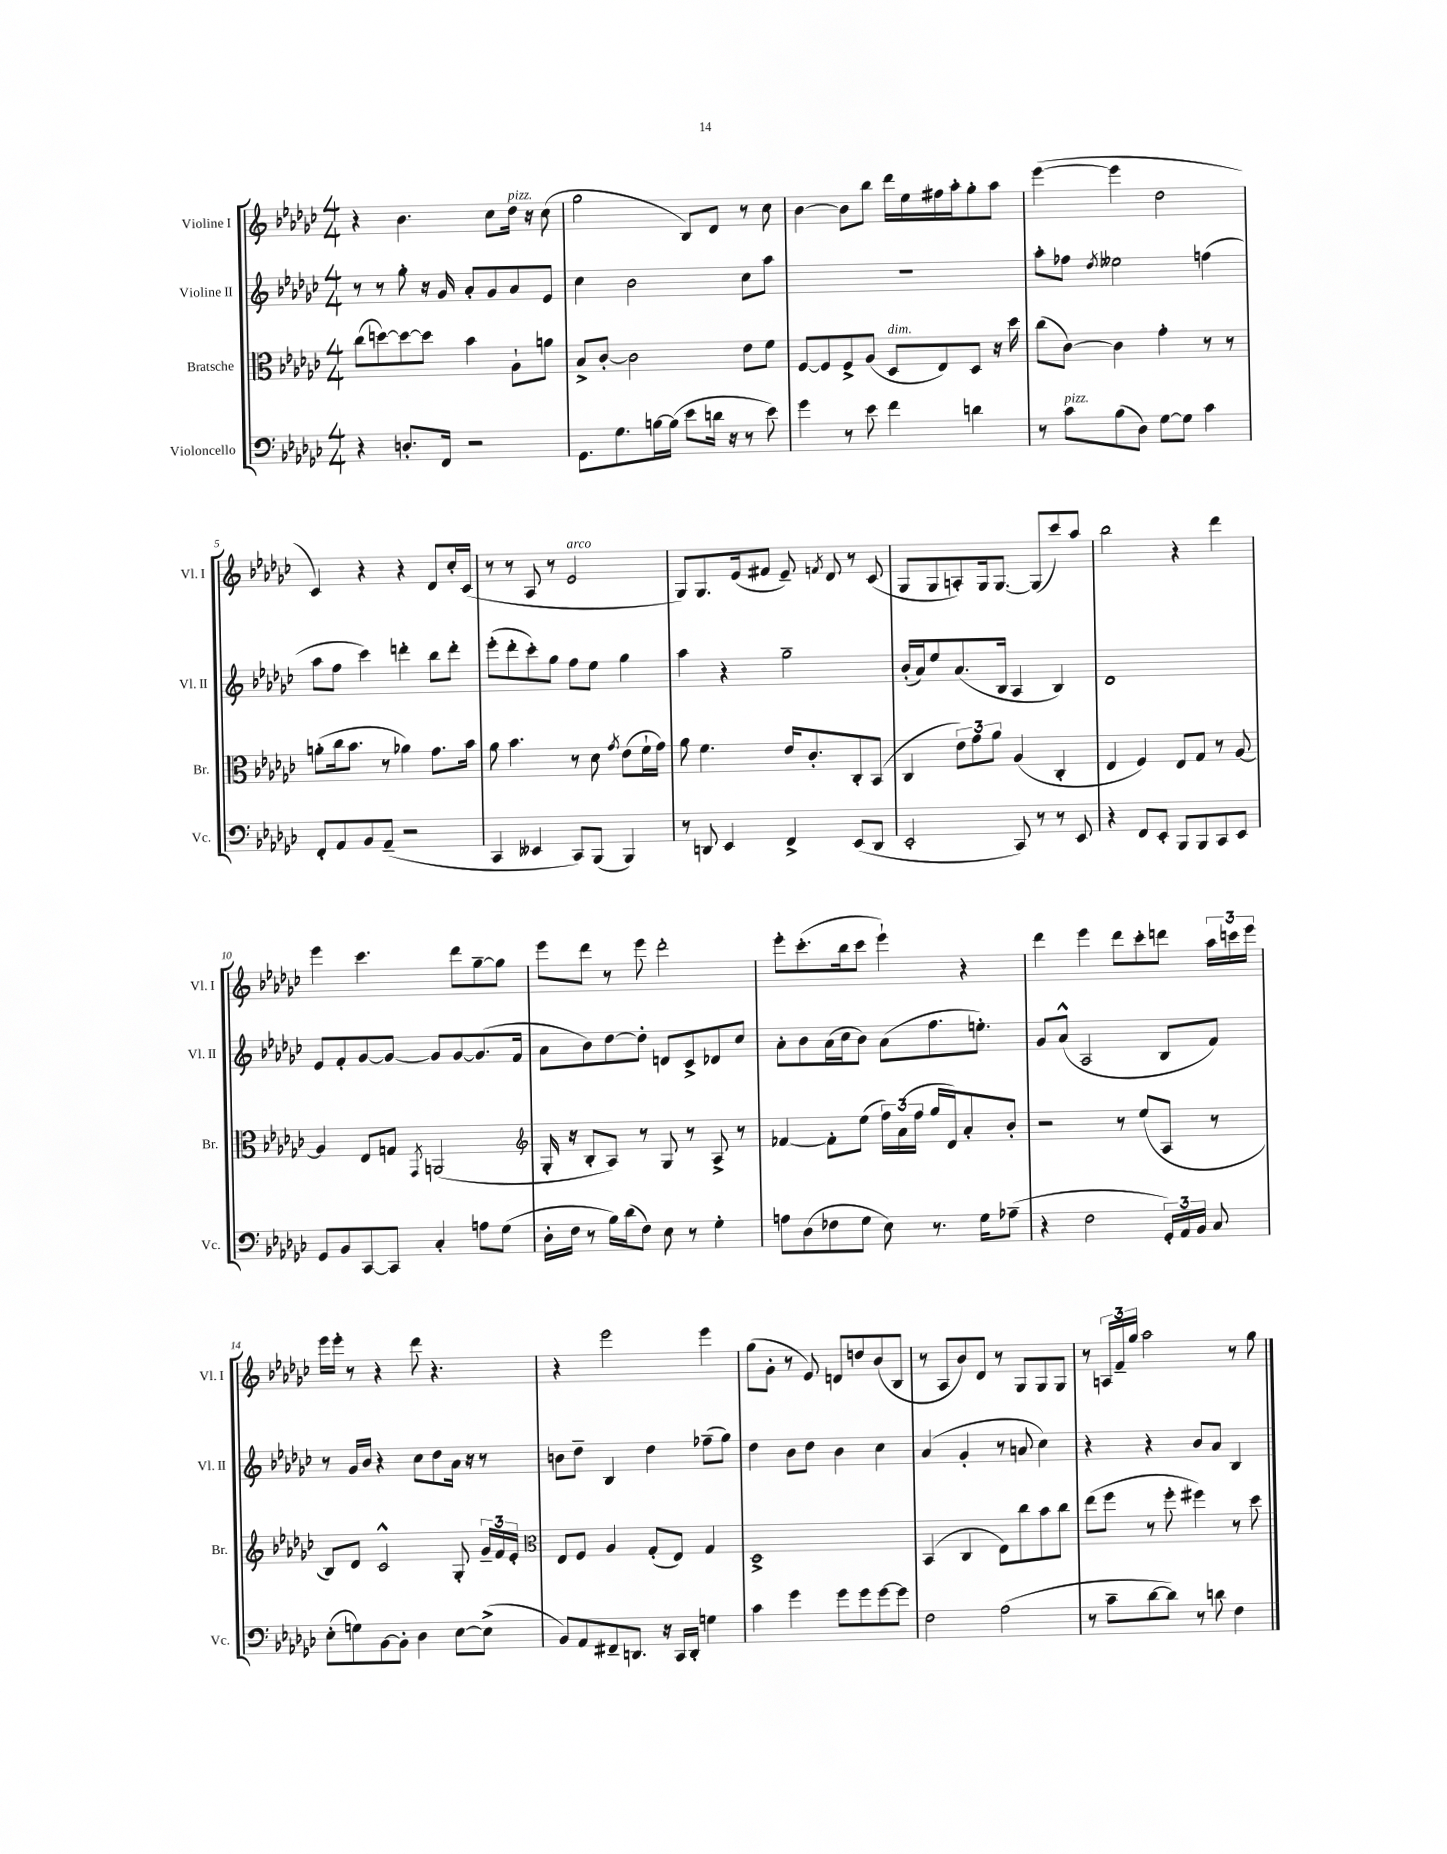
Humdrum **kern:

**kern	**kern	**kern	**kern
*part4	*part3	*part2	*part1
*staff4	*staff3	*staff2	*staff1
*I"Violoncello	*I"Bratsche	*I"Violine II	*I"Violine I
*I'Vc.	*I'Br.	*I'Vl. II	*I'Vl. I
*clefF4	*clefC3	*clefG2	*clefG2
*k[b-e-a-d-g-c-]	*k[b-e-a-d-g-c-]	*k[b-e-a-d-g-c-]	*k[b-e-a-d-g-c-]
*M4/4	*M4/4	*M4/4	*M4/4
=1	=1	=1	=1
4r	(8cc-\L	8r	4r
.	[8ddn\)	8r	.
8.Dn'/L	8dd\_	8gg-'\	4.b-\
.	8dd\J]	16r	.
16FF/Jk	.	16g-/	.
2r	4b-\	8a-'/L	.
.	.	8g-/	8cc-\L
!	!	!	!LO:TX:a:i:t=pizz.
.	8A-`\L	8a-/	16dd-\Jk
.	.	.	16r
.	8an\J	8e-/J	(8cc-\
=2	=2	=2	=2
8.GG-\L	8B-^/L	4cc-\	2gg-\
.	[8c-'/J	.	.
8.G-\	.	.	.
.	2c-\]	2b-\	.
[16Bn\L	.	.	.
(16B\JJ]	.	.	.
8e-\L	.	.	8B-/L)
16dn\Jk	.	.	8d-/J
16r	.	.	.
8r	8e-\L	8cc-\L	8r
8e-\)	8f\J	8aa-\J	8cc-\
=3	=3	=3	=3
4g-\	[8F/L	1r	[4b-\
.	8F/]	.	.
8r	8F^/	.	8b-\L]
8e-\	(8A-/J	.	8bb-\J
!	!LO:TX:a:i:t=dim.	!	!
4f\	8D-/L	.	16ddd-\LL
.	.	.	16ee-\
.	8E-/)	.	16ff#X\
.	.	.	16aa-'\J
4dn\	8D-/J	.	8gg-'\
.	16r	.	8aa-\J
.	16dd-\	.	.
=4	=4	=4	=4
8r	(8cc-\L	8aa-'\L	([4eee-\
!LO:TX:a:i:t=pizz.	!	!	!
8c-\L	[8c-\J)	8ff-X\J	.
.	.	8qdd-/	.
(8B-\	4c-\]	2ee--X\	4eee-\]
8D-\J)	.	.	.
[8G-\L	4g-'\	.	2dd-\
8G-\J]	.	.	.
4c-\	8r	(4ffn\	.
.	8r	.	.
!!LO:LB:g=z
=5	=5	=5	=5
8FF'/L	(8an'\L	8aa-\L	4c-/)
8AA-/	16cc-\k	8ff\J	.
.	8.b-\J	.	.
8BB-/	.	4ccc-\)	4r
(8AA-~/J	8r	.	.
2r	4a-X\)	4dddn'\	4r
.	8.g-\L	8bb-\L	8d-/L
.	.	8ddd'\J	16cc-'/L
.	16b-\Jk	.	(16c-/JJ
=6	=6	=6	=6
4CC-/	8a-\	(8eee-'\L	8r
.	4.b-\	8ddd-'\	8r
4EE--X/	.	8ccc-'\)	8A-/
.	.	8gg-\J	8r
!	!	!	!LO:TX:a:i:t=arco
8CC-/L)	8r	8ff\L	2e-/
(8BBB-/J	8d-\	8ee-\J	.
.	8qg-/	.	.
4BBB-/)	(8e-\L	4gg-\	.
.	16f`\L	.	.
.	16g-\JJ)	.	.
=7	=7	=7	=7
8r	8a-\	4aa-\	8G-/L)
8DDn/	4.f\	.	8.G-/
4EE-/	.	4r	.
.	.	.	(16e-/k
.	.	.	8f#X/J
4FF^/	16e-/KL	2gg-~\	8e-~/)
.	8.c-'/	.	.
.	.	.	8qfn/
.	.	.	8d-/
(8EE-/L	8C-'/	.	8r
8DD/J	(8BB-/J	.	(8c-/
=8	=8	=8	=8
2EE-'/	4C-/	(16b-'/LL	8G-/L
.	.	16a-/J)	.
.	.	8ee-/	8G-/
.	12e-\L)	(8.a-/	8An'/)
.	12g-\	.	.
.	.	.	16G-/k
.	12a-\J	.	.
.	.	16B-/Jk	[8.G-/J
8CC-/)	(4A-/	4A-/	.
8r	.	.	(8G-/L]
8r	4C-'/	4B-/)	8ccc-/)
8EE-/	.	.	8aa-/J
=9	=9	=9	=9
4r	4E-/	1d-	2bb-\
8FF/L	4F/)	.	.
8EE-'/J	.	.	.
8BBB-/L	8E-/L	.	4r
8BBB-/	8G-/J	.	.
8CC-/	8r	.	4ddd-\
8EE-/J	[8A-/	.	.
!!LO:LB:g=z
=10	=10	=10	=10
8GG-/L	4A-/]	8e-/L	4eee-\
8BB-/	.	8f'/	.
[8CC-/	8E-/L	[8g-/	4.ccc-\
8CC-/J]	8Gn/J	8g-/J_	.
.	8qGG-/	.	.
4C-'/	(2AAn/	8g-/L]	.
.	.	[8g-/	8ddd-\L
8An\L	.	(8.g-/]	[8gg-~\
(8G-\J	.	.	8gg-\J]
.	.	16f/Jk	.
=11	=11	=11	=11
*	*clefG2	*	*
16D-'\LL	16G-'/	8a-\L	8eee-\L
16F\JJ	16r	.	.
8r	8B-'/L	8b-\)	8ddd-\J
16B-\LL)	8A-/J)	[8dd-\	8r
(16d-\J	.	.	.
8F\J)	8r	8dd-'\J]	8eee-\
8E-\	8G-/	8dn/L	2ddd-'\
8r	8r	8c-^/	.
4G-'\	8A-^/	8d-X/	.
.	8r	8cc-/J	.
=12	=12	=12	=12
8An\L	[4f-X/	8a-'\L	8eee-'\L
(8D-\	.	8b-\	(8.ccc-'\
8F-X\	8f-'\L]	(16a-\L	.
.	.	16cc-\J	16bb-\k
8G-\J	(8ee-\J	8b-\J)	8ccc-\J
8E-\)	24ff\LL)	(8a-\L	4eee-`\)
.	(24a-\	.	.
.	24ff\JJ	.	.
8.r	16gg-/LL	8.ff\	.
.	16d-/J)	.	.
.	8a-'/	.	4r
16G-\KL	.	8.een'\J)	.
(8A-X~\J	8b-'/J	.	.
=13	=13	=13	=13
4r	2r	8g-/L	4ddd-\
.	.	(8a-^^/J	.
2F\	.	2A-/	4eee-\
.	8r	.	8ddd-\L
.	(8ee-/L	.	8ccc-'\
24GG-'/LL)	8A-/J	8B-/L	8dddn\J
24AA-/	.	.	.
24BB-/JJ	.	.	.
8C-/	8r	8f/J)	24aa-\LL
.	.	.	24cccn\
.	.	.	24eee-\JJ
!!LO:LB:g=z
=14	=14	=14	=14
(8E-'\L	8B-/L)	8r	16eee-\LL
.	.	.	16eee-'\JJ
8Gn\)	8d-/J	16g-/LL	8r
.	.	16b-/JJ	.
[8BB-\	2c-^^/	4r	4r
8BB-'\J]	.	.	.
4D-\	.	8cc-\L	8ddd-\
.	.	8dd-\	4.r
[8E-\L	8G-'/	16a-\Jk	.
.	.	16r	.
(8E-^\J]	24g-~/LL	8r	.
.	24f/	.	.
.	24e-'/JJ	.	.
=15	=15	=15	=15
*	*clefC3	*	*
8BB-/L)	8E-/L	8bn\L	4r
8AA-/	8F/J	8dd-~\J	.
8FF#X~/	4A-/	4B-/	2eee-\
8.DDn/J	.	.	.
.	(8G-'/L	4dd-\	.
16r	.	.	.
16CC-/LL	8E-/J)	.	.
16DD'/JJ	.	.	.
4Gn\	4G-/	(8ff-X~\L	4eee-\
.	.	8gg-\J)	.
=16	=16	=16	=16
4c-\	1D-^	4dd-\	(8gg-\L
.	.	.	8g-'\J
4g-\	.	8b-\L	8r
.	.	8dd-\J	8e-/)
8g-\L	.	4b-\	8dn/L
8g-\	.	.	8ddn/
[8g-\	.	4cc-\	(8b-/
8g-\J]	.	.	8B-/J
=17	=17	=17	=17
2F\	(4BB-/	(4a-/	8r
.	.	.	8A-/L
.	4C-/	4g-'/	8b-/)
.	.	.	8d-/J
(2A-\	8E-\L)	8r	8r
.	8cc-\	8an/	8G-/L
.	8b-\	4cc-\)	8G-/
.	8cc-\J	.	8G-/J
=18	=18	=18	=18
8r	(8ee-\L	4r	8r
8c-~\L	8ff\J	.	24An/LL
.	.	.	24f~/
.	.	.	24gg-/JJ
[8d-\	8r	4r	2aa-\
8d-\J])	8ff'\	.	.
8r	4ff#X\)	8b-/L	.
8dn\	.	8a-/J	.
4F\	8r	4B-/	8r
.	8dd-\	.	8gg-\
==	==	==	==
*-	*-	*-	*-
